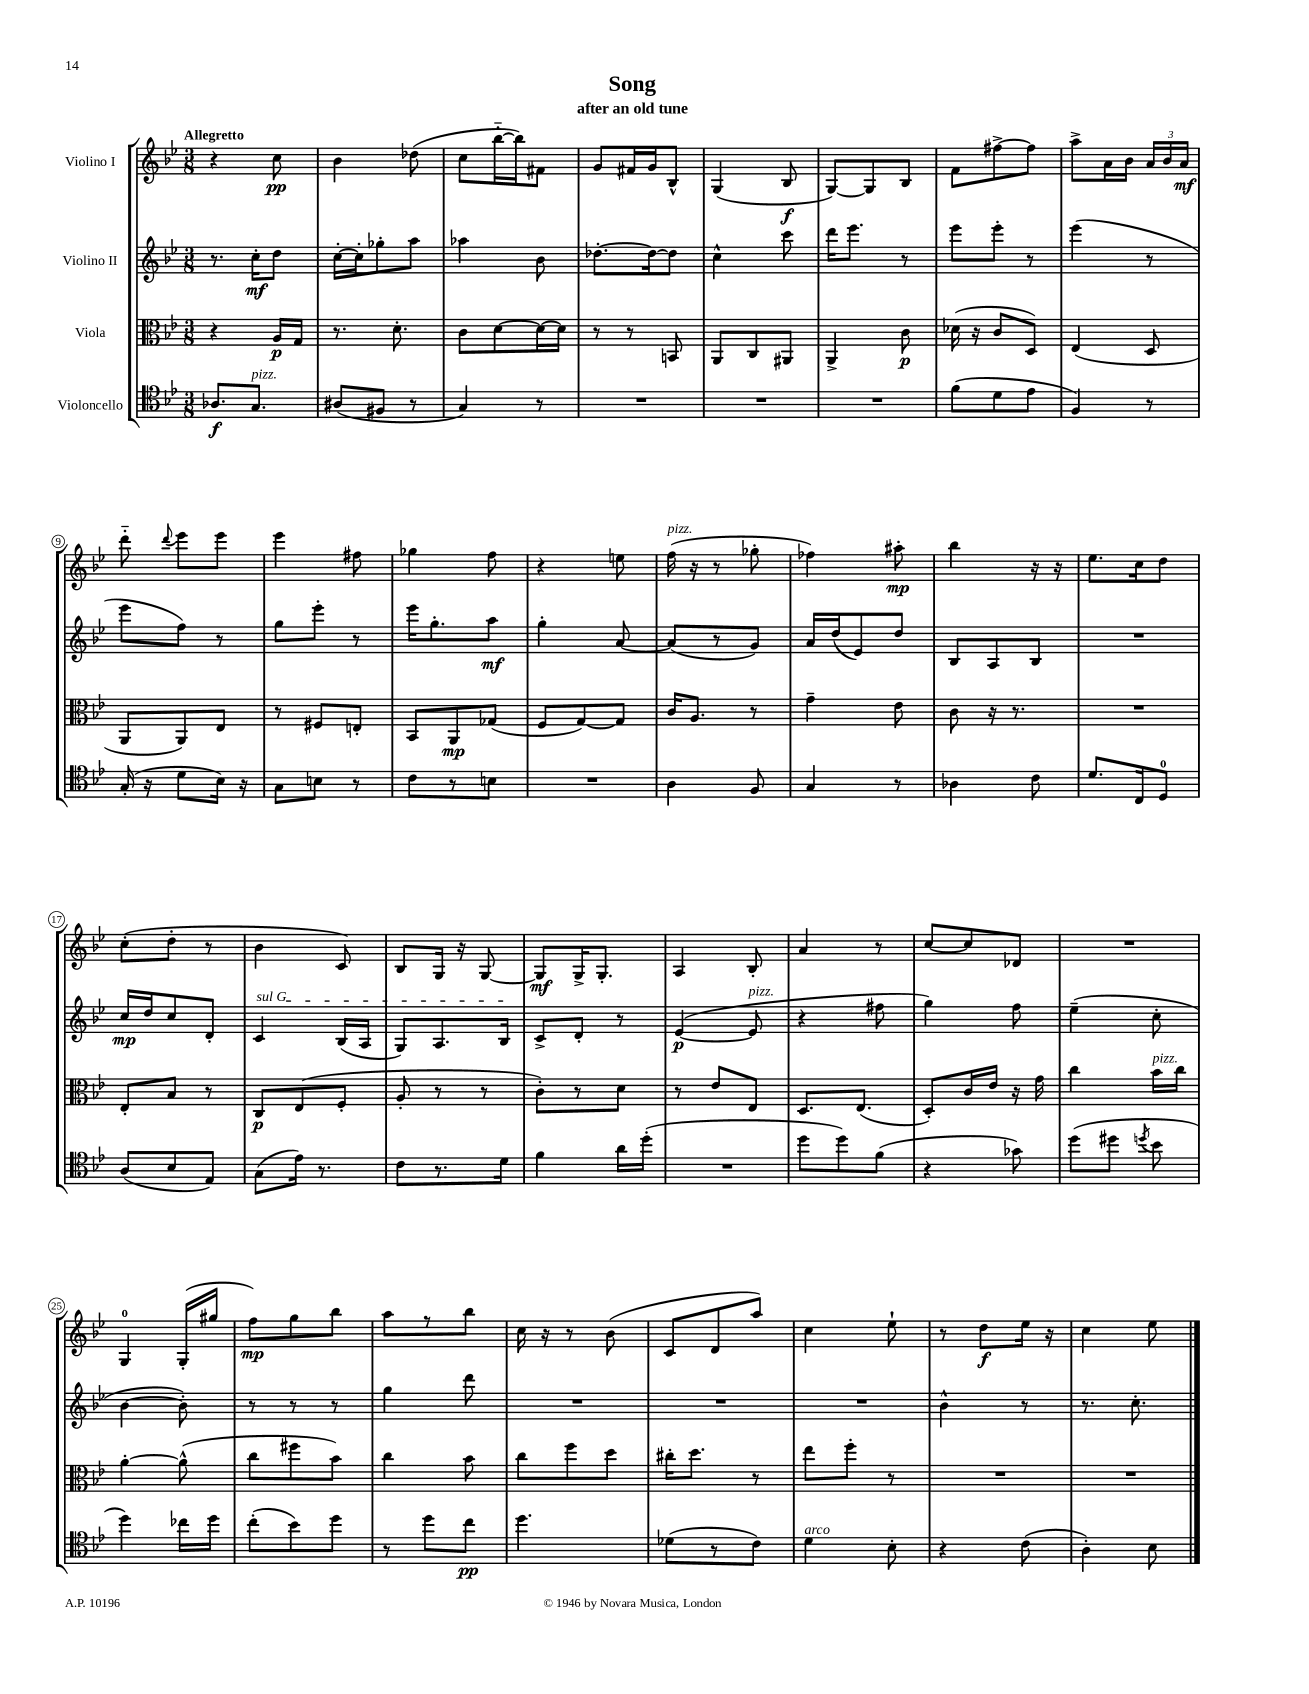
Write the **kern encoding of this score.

**kern	**dynam	**kern	**dynam	**kern	**dynam	**kern	**dynam
*part4	*part4	*part3	*part3	*part2	*part2	*part1	*part1
*staff4	*staff4	*staff3	*staff3	*staff2	*staff2	*staff1	*staff1
*I"Violoncello	*	*I"Viola	*	*I"Violino II	*	*I"Violino I	*
*clefC4	*	*clefC3	*	*clefG2	*	*clefG2	*
*k[b-e-]	*	*k[b-e-]	*	*k[b-e-]	*	*k[b-e-]	*
*M3/8	*	*M3/8	*	*M3/8	*	*M3/8	*
=1	=1	=1	=1	=1	=1	=1	=1
!	!	!	!	!	!	!LO:TX:a:B:t=Allegretto	!
8.A-X/L	f	4r	.	8.r	.	4r	.
!LO:TX:a:i:t=pizz.	!	!	!	!	!	!	!
8.G/J	.	.	.	16cc'\KL	mf	.	.
.	.	16A/LL	p	8dd\J	.	8cc\	pp
.	.	16G/JJ	.	.	.	.	.
=2	=2	=2	=2	=2	=2	=2	=2
(8A#X/L	.	8.r	.	[16cc'\LL	.	4b-\	.
.	.	.	.	16cc'\J]	.	.	.
8F#X/J	.	.	.	8gg-X'\	.	.	.
.	.	8.d'\	.	.	.	.	.
8r	.	.	.	8aa\J	.	(8dd-X\	.
=3	=3	=3	=3	=3	=3	=3	=3
4G/)	.	8c\L	.	4aa-X\	.	8cc\L	.
.	.	[8d\	.	.	.	[16bb-\L	.
.	.	.	.	.	.	16bb-\J])	.
8r	.	16d\L_	.	8b-\	.	8f#X\J	.
.	.	16d\JJ]	.	.	.	.	.
=4	=4	=4	=4	=4	=4	=4	=4
4.r	.	8r	.	[8.dd-X'\L	.	8g/L	.
.	.	8r	.	.	.	16f#X/L	.
.	.	.	.	16dd-\k_	.	16g/J	.
.	.	8BBn/	.	8dd-\J]	.	8B-^^/J	.
=5	=5	=5	=5	=5	=5	=5	=5
4.r	.	8AA/L	.	4cc^^\	.	(4G/	.
.	.	8C/	.	.	.	.	.
.	.	8AA#X/J	.	8ccc\	.	8B-/	f
=6	=6	=6	=6	=6	=6	=6	=6
4.r	.	4AA^/	.	16ddd\KL	.	[8G/L)	.
.	.	.	.	8.eee-\J	.	.	.
.	.	.	.	.	.	8G/]	.
.	.	8c\	p	8r	.	8B-/J	.
=7	=7	=7	=7	=7	=7	=7	=7
(8f\L	.	(16d-X\	.	8eee-\L	.	8f\L	.
.	.	16r	.	.	.	.	.
8d\	.	8c/L	.	8eee-'\J	.	[8ff#X^\	.
8e-\J	.	8D/J)	.	8r	.	8ff#\J]	.
=8	=8	=8	=8	=8	=8	=8	=8
4F/)	.	(4E-/	.	(4eee-\	.	8aa^\L	.
.	.	.	.	.	.	16a\L	.
.	.	.	.	.	.	16b-\JJ	.
8r	.	8D/	.	8r	.	24a/LL	.
.	.	.	.	.	.	24b-/	.
.	.	.	.	.	.	24a/JJ	mf
!!LO:LB:g=z
=9	=9	=9	=9	=9	=9	=9	=9
(16G'/	.	8AA/L	.	8eee-\L	.	8ddd\	.
16r	.	.	.	.	.	.	.
.	.	.	.	.	.	8qqddd/	.
8d\L	.	8AA/)	.	8ff\J)	.	8eee-\L	.
16B-\Jk)	.	8E-/J	.	8r	.	8eee-\J	.
16r	.	.	.	.	.	.	.
=10	=10	=10	=10	=10	=10	=10	=10
8G\L	.	8r	.	8gg\L	.	4eee-\	.
8Bn\J	.	8F#X/L	.	8eee-'\J	.	.	.
8r	.	8En'/J	.	8r	.	8ff#X\	.
=11	=11	=11	=11	=11	=11	=11	=11
8c\L	.	8BB-/L	.	16eee-\KL	.	4gg-X\	.
.	.	.	.	8.gg'\	.	.	.
8r	.	8AA/	mp	.	.	.	.
8Bn\J	.	(8G-X/J	.	8aa\J	mf	8ff\	.
=12	=12	=12	=12	=12	=12	=12	=12
4.r	.	8F/L	.	4gg'\	.	4r	.
.	.	[8G/)	.	.	.	.	.
.	.	8G/J]	.	[8a/	.	8een\	.
=13	=13	=13	=13	=13	=13	=13	=13
!	!	!	!	!	!	!LO:TX:a:i:t=pizz.	!
4A\	.	16c/KL	.	(8a/L]	.	(16ff\	.
.	.	8.A/J	.	.	.	16r	.
.	.	.	.	8r	.	8r	.
8F/	.	8r	.	8g/J)	.	8gg-X'\	.
=14	=14	=14	=14	=14	=14	=14	=14
4G/	.	4g~\	.	16a/LL	.	4ff-X\)	.
.	.	.	.	(16dd/J	.	.	.
.	.	.	.	8e-/)	.	.	.
8r	.	8e-\	.	8dd/J	.	8aa#X'\	mp
=15	=15	=15	=15	=15	=15	=15	=15
4A-X\	.	8c\	.	8B-/L	.	4bb-\	.
.	.	16r	.	8A/	.	.	.
.	.	8.r	.	.	.	.	.
8c\	.	.	.	8B-/J	.	16r	.
.	.	.	.	.	.	16r	.
=16	=16	=16	=16	=16	=16	=16	=16
8.d/L	.	4.r	.	4.r	.	8.ee-\L	.
16C/k	.	.	.	.	.	16cc\k	.
8D/J	.	.	.	.	.	8dd\J	.
!!LO:LB:g=z
=17	=17	=17	=17	=17	=17	=17	=17
(8A/L	.	8E-'/L	.	16cc/LL	mp	(8cc'\L	.
.	.	.	.	16dd/J	.	.	.
8B-/	.	8B-/J	.	8cc/	.	8dd'\J	.
8E-/J)	.	8r	.	8d'/J	.	8r	.
=18	=18	=18	=18	=18	=18	=18	=18
!	!	!	!	!LO:TX:a:i:t=sul G	!	!	!
(8G\L	.	8C/L	p	4c/	.	4b-\	.
16e-\Jk)	.	(8E-/	.	.	.	.	.
8.r	.	.	.	.	.	.	.
.	.	8F'/J	.	(16B-/LL	.	8c/)	.
.	.	.	.	16A/JJ	.	.	.
=19	=19	=19	=19	=19	=19	=19	=19
8c\L	.	8A'/	.	8G/L)	.	8B-/L	.
8.r	.	8r	.	8.A/	.	16G/Jk	.
.	.	.	.	.	.	16r	.
.	.	8r	.	.	.	[8G/	.
16d\Jk	.	.	.	16B-/Jk	.	.	.
=20	=20	=20	=20	=20	=20	=20	=20
4f\	.	8c'\L)	.	8c^/L	.	8G/L]	mf
.	.	8r	.	8d'/J	.	16G^/K	.
.	.	.	.	.	.	8.G'/J	.
16a\LL	.	8d\J	.	8r	.	.	.
(16dd'\JJ	.	.	.	.	.	.	.
=21	=21	=21	=21	=21	=21	=21	=21
4.r	.	8r	.	([4e-/	p	4A/	.
.	.	8e-/L	.	.	.	.	.
!	!	!	!	!LO:TX:a:i:t=pizz.	!	!	!
.	.	8E-/J	.	8e-/]	.	8B-'/	.
=22	=22	=22	=22	=22	=22	=22	=22
8dd\L	.	8.D/L	.	4r	.	4a/	.
8dd\)	.	.	.	.	.	.	.
.	.	(8.E-/J	.	.	.	.	.
(8f\J	.	.	.	8ff#X\	.	8r	.
=23	=23	=23	=23	=23	=23	=23	=23
4r	.	8D'/L)	.	4gg\)	.	[8cc/L	.
.	.	16c/L	.	.	.	8cc/]	.
.	.	16e-/JJ	.	.	.	.	.
8g-X\)	.	16r	.	8ff\	.	8d-X/J	.
.	.	16g\	.	.	.	.	.
=24	=24	=24	=24	=24	=24	=24	=24
(8dd\L	.	4cc\	.	(4ee-~\	.	4.r	.
8dd#X\J	.	.	.	.	.	.	.
8qddn/	.	.	.	.	.	.	.
!	!	!LO:TX:a:i:t=pizz.	!	!	!	!	!
8b-\	.	16b-\LL	.	8cc'\	.	.	.
.	.	16cc\JJ	.	.	.	.	.
!!LO:LB:g=z
=25	=25	=25	=25	=25	=25	=25	=25
4dd\)	.	[4a'\	.	[4b-\	.	4G/	.
16cc-X\LL	.	(8a^^\]	.	8b-'\])	.	(16G'/LL	.
16dd\JJ	.	.	.	.	.	16gg#X/JJ	.
=26	=26	=26	=26	=26	=26	=26	=26
(8cc'\L	.	8cc\L	.	8r	.	8ff\L)	mp
8b-\)	.	8ff#X\	.	8r	.	8gg\	.
8dd\J	.	8b-\J)	.	8r	.	8bb-\J	.
=27	=27	=27	=27	=27	=27	=27	=27
8r	.	4cc\	.	4gg\	.	8aa\L	.
8dd\L	.	.	.	.	.	8r	.
8cc\J	pp	8b-\	.	8ddd\	.	8bb-\J	.
=28	=28	=28	=28	=28	=28	=28	=28
4.dd\	.	8cc\L	.	4.r	.	16cc\	.
.	.	.	.	.	.	16r	.
.	.	8ff\	.	.	.	8r	.
.	.	8dd\J	.	.	.	(8b-\	.
=29	=29	=29	=29	=29	=29	=29	=29
(8d-X\L	.	16cc#X'\KL	.	4.r	.	8c/L	.
.	.	8.dd\J	.	.	.	.	.
8r	.	.	.	.	.	8d/	.
8c\J)	.	8r	.	.	.	8aa/J)	.
=30	=30	=30	=30	=30	=30	=30	=30
!LO:TX:a:i:t=arco	!	!	!	!	!	!	!
4d\	.	8ee-\L	.	4.r	.	4cc\	.
.	.	8ff'\J	.	.	.	.	.
8B-'\	.	8r	.	.	.	8ee-`\	.
=31	=31	=31	=31	=31	=31	=31	=31
4r	.	4.r	.	4b-^^\	.	8r	.
.	.	.	.	.	.	8dd\L	f
(8c\	.	.	.	8r	.	16ee-\Jk	.
.	.	.	.	.	.	16r	.
=32	=32	=32	=32	=32	=32	=32	=32
4A'\)	.	4.r	.	8.r	.	4cc\	.
.	.	.	.	8.cc'\	.	.	.
8B-\	.	.	.	.	.	8ee-\	.
==	==	==	==	==	==	==	==
*-	*-	*-	*-	*-	*-	*-	*-
